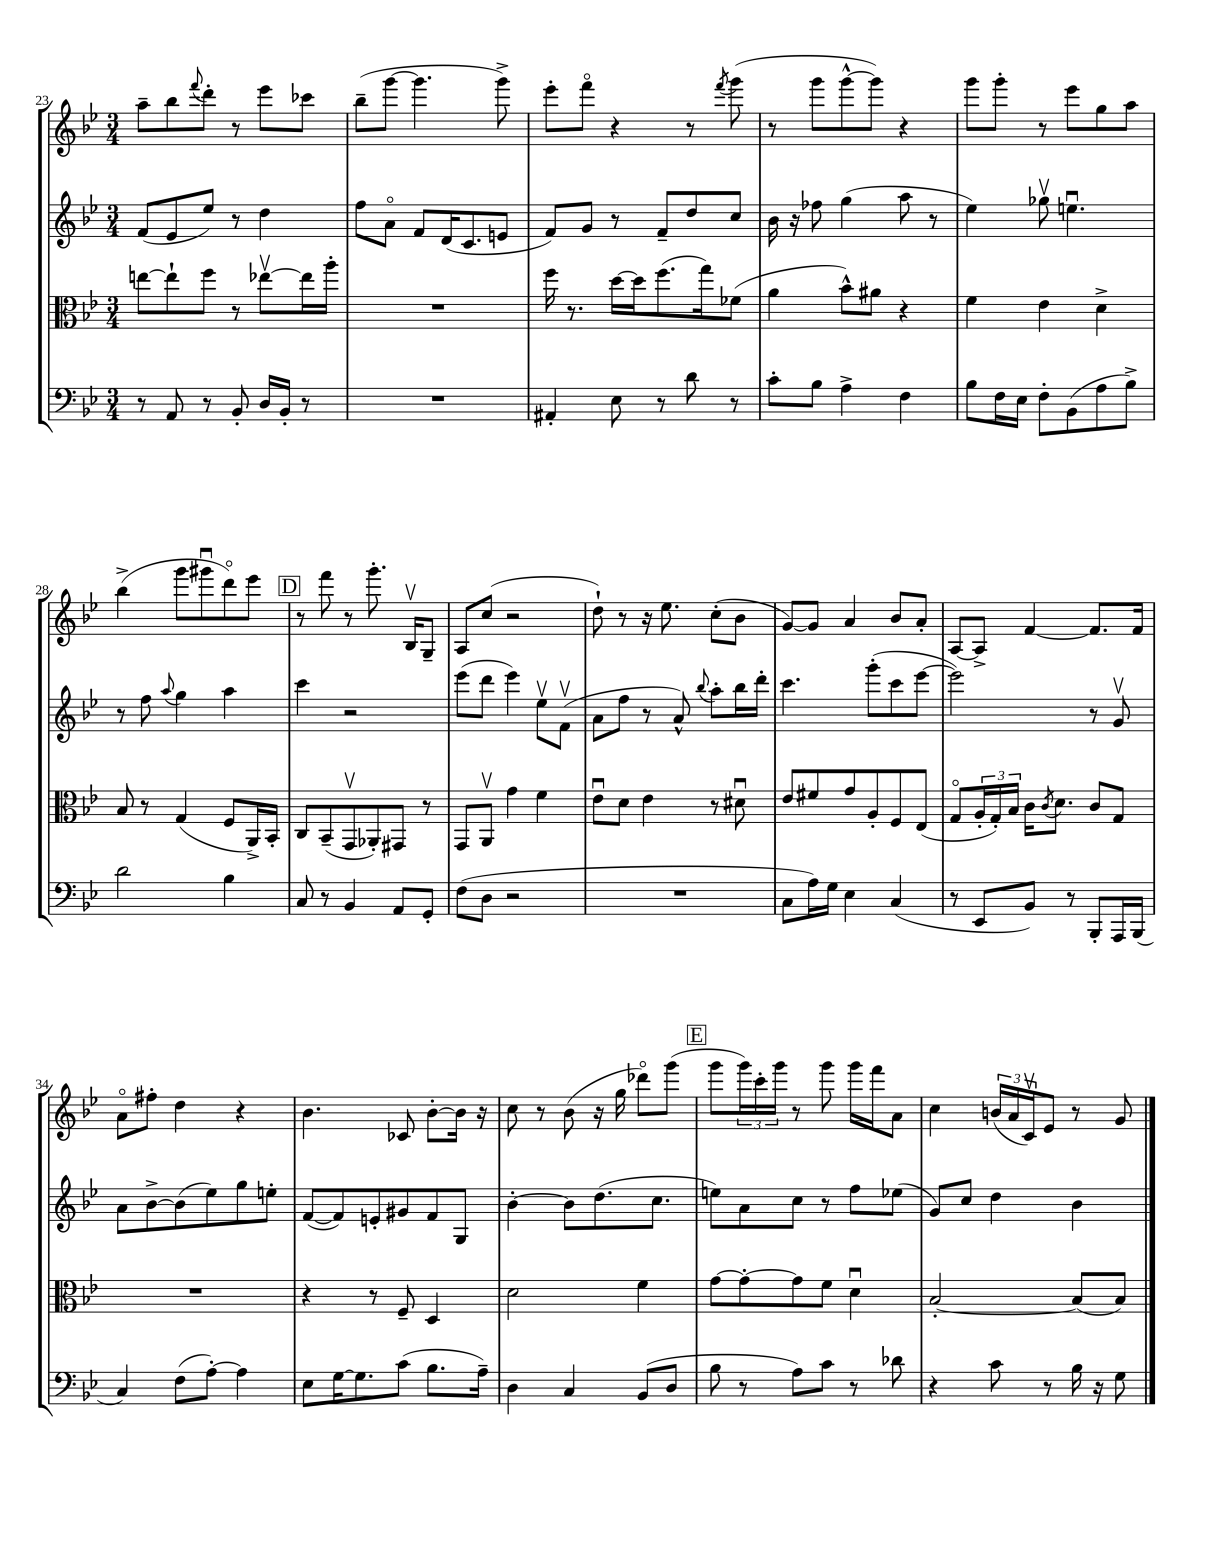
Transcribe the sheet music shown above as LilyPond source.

<<
\new StaffGroup <<
\new Staff = "s0" {
    \clef treble \key bes \major \numericTimeSignature \time 3/4
    a''8-- bes''8 \appoggiatura { f'''8 } d'''8-. r8 ees'''8 ces'''8 |
    bes''8--( g'''8~ g'''4. g'''8->) |
    ees'''8-. f'''8\flageolet r4 r8 \acciaccatura { f'''8 } g'''8( |
    r8 g'''8 g'''8~-^ g'''8) r4 |
    g'''8 g'''8-. r8 ees'''8 g''8 a''8 |
    bes''4->( g'''8 gis'''8\downbow d'''8\flageolet) ees'''8 |
    \mark \markup { \box "D" } r8 f'''8 r8 g'''8.-. bes16\upbow g8-- |
    a8 c''8( r2 |
    d''8-!) r8 r16 ees''8. c''8-.( bes'8 |
    g'8~) g'8 a'4 bes'8 a'8-. |
    a8~ a8-> f'4~ f'8. f'16 |
    a'8\flageolet fis''8-. d''4 r4 |
    bes'4. ces'8 bes'8~-. bes'16 r16 |
    c''8 r8 bes'8( r16 g''16 des'''8\flageolet) g'''8( |
    \mark \markup { \box "E" } g'''8 \tuplet 3/2 { g'''16) c'''16-. g'''16 } r8 g'''8 g'''16 f'''16 a'8 |
    c''4 \tuplet 3/2 { b'16( a'16 c'16\upbow) } ees'8 r8 g'8 \bar "|." |
}
\new Staff = "s1" {
    \clef treble \key bes \major \numericTimeSignature \time 3/4
    f'8( ees'8 ees''8) r8 d''4 |
    f''8 a'8\flageolet f'8 d'16( c'8. e'8 |
    f'8) g'8 r8 f'8-- d''8 c''8 |
    bes'16 r16 fes''8 g''4( a''8 r8 |
    ees''4) ges''8\upbow e''4.\downbow |
    r8 f''8 \appoggiatura { a''8 } g''4 a''4 |
    \mark \markup { \box "D" } c'''4 r2 |
    ees'''8( d'''8 ees'''4) ees''8\upbow f'8\upbow( |
    a'8 f''8 r8 a'8-^) \appoggiatura { bes''8 } a''8-. bes''16 d'''16-. |
    c'''4. g'''8-.( c'''8 ees'''8~ |
    ees'''2) r8 g'8\upbow |
    a'8 bes'8~-> bes'8( ees''8) g''8 e''8-. |
    f'8~( f'8) e'8-. gis'8 f'8 g8 |
    bes'4~-. bes'8 d''8.( c''8. |
    \mark \markup { \box "E" } e''8) a'8 c''8 r8 f''8 ees''8( |
    g'8) c''8 d''4 bes'4 \bar "|." |
}
\new Staff = "s2" {
    \clef alto \key bes \major \numericTimeSignature \time 3/4
    e''8~ e''8-! f''8 r8 ees''8~\upbow ees''16 a''16-. |
    R2. |
    f''16 r8. d''16~ d''16 f''8.( g''16) fes'8( |
    a'4 bes'8-^) ais'8 r4 |
    f'4 ees'4 d'4-> |
    bes8 r8 g4( f8 a,16->) bes,16-. |
    \mark \markup { \box "D" } c8 bes,8--( g,8\upbow aes,8-.) gis,8 r8 |
    g,8 a,8\upbow g'4 f'4 |
    ees'8\downbow d'8 ees'4 r8 dis'8\downbow |
    ees'8 fis'8 g'8 a8-. f8 ees8( |
    g8\flageolet \tuplet 3/2 { a16-. g16-.) bes16 } c'16 \acciaccatura { c'8 } d'8. c'8 g8 |
    R2. |
    r4 r8 f8-- d4 |
    d'2 f'4 |
    \mark \markup { \box "E" } g'8~ g'8~-. g'8 f'8 d'4\downbow |
    bes2~-. bes8( bes8) \bar "|." |
}
\new Staff = "s3" {
    \clef bass \key bes \major \numericTimeSignature \time 3/4
    r8 a,8 r8 bes,8-. d16 bes,16-. r8 |
    R2. |
    ais,4-. ees8 r8 d'8 r8 |
    c'8-. bes8 a4-> f4 |
    bes8 f16 ees16 f8-. bes,8( a8 bes8->) |
    d'2 bes4 |
    \mark \markup { \box "D" } c8 r8 bes,4 a,8 g,8-. |
    f8( d8 r2 |
    R2. |
    c8 a16) g16 ees4 c4( |
    r8 ees,8 bes,8) r8 bes,,8-. a,,16 bes,,16( |
    c4) f8( a8~-.) a4 |
    ees8 g16~ g8. c'8( bes8. a16--) |
    d4 c4 bes,8( d8 |
    \mark \markup { \box "E" } bes8 r8 a8) c'8 r8 des'8 |
    r4 c'8 r8 bes16 r16 g8 \bar "|." |
}
>>
>>
\layout { \context { \Score currentBarNumber = #23 } }
